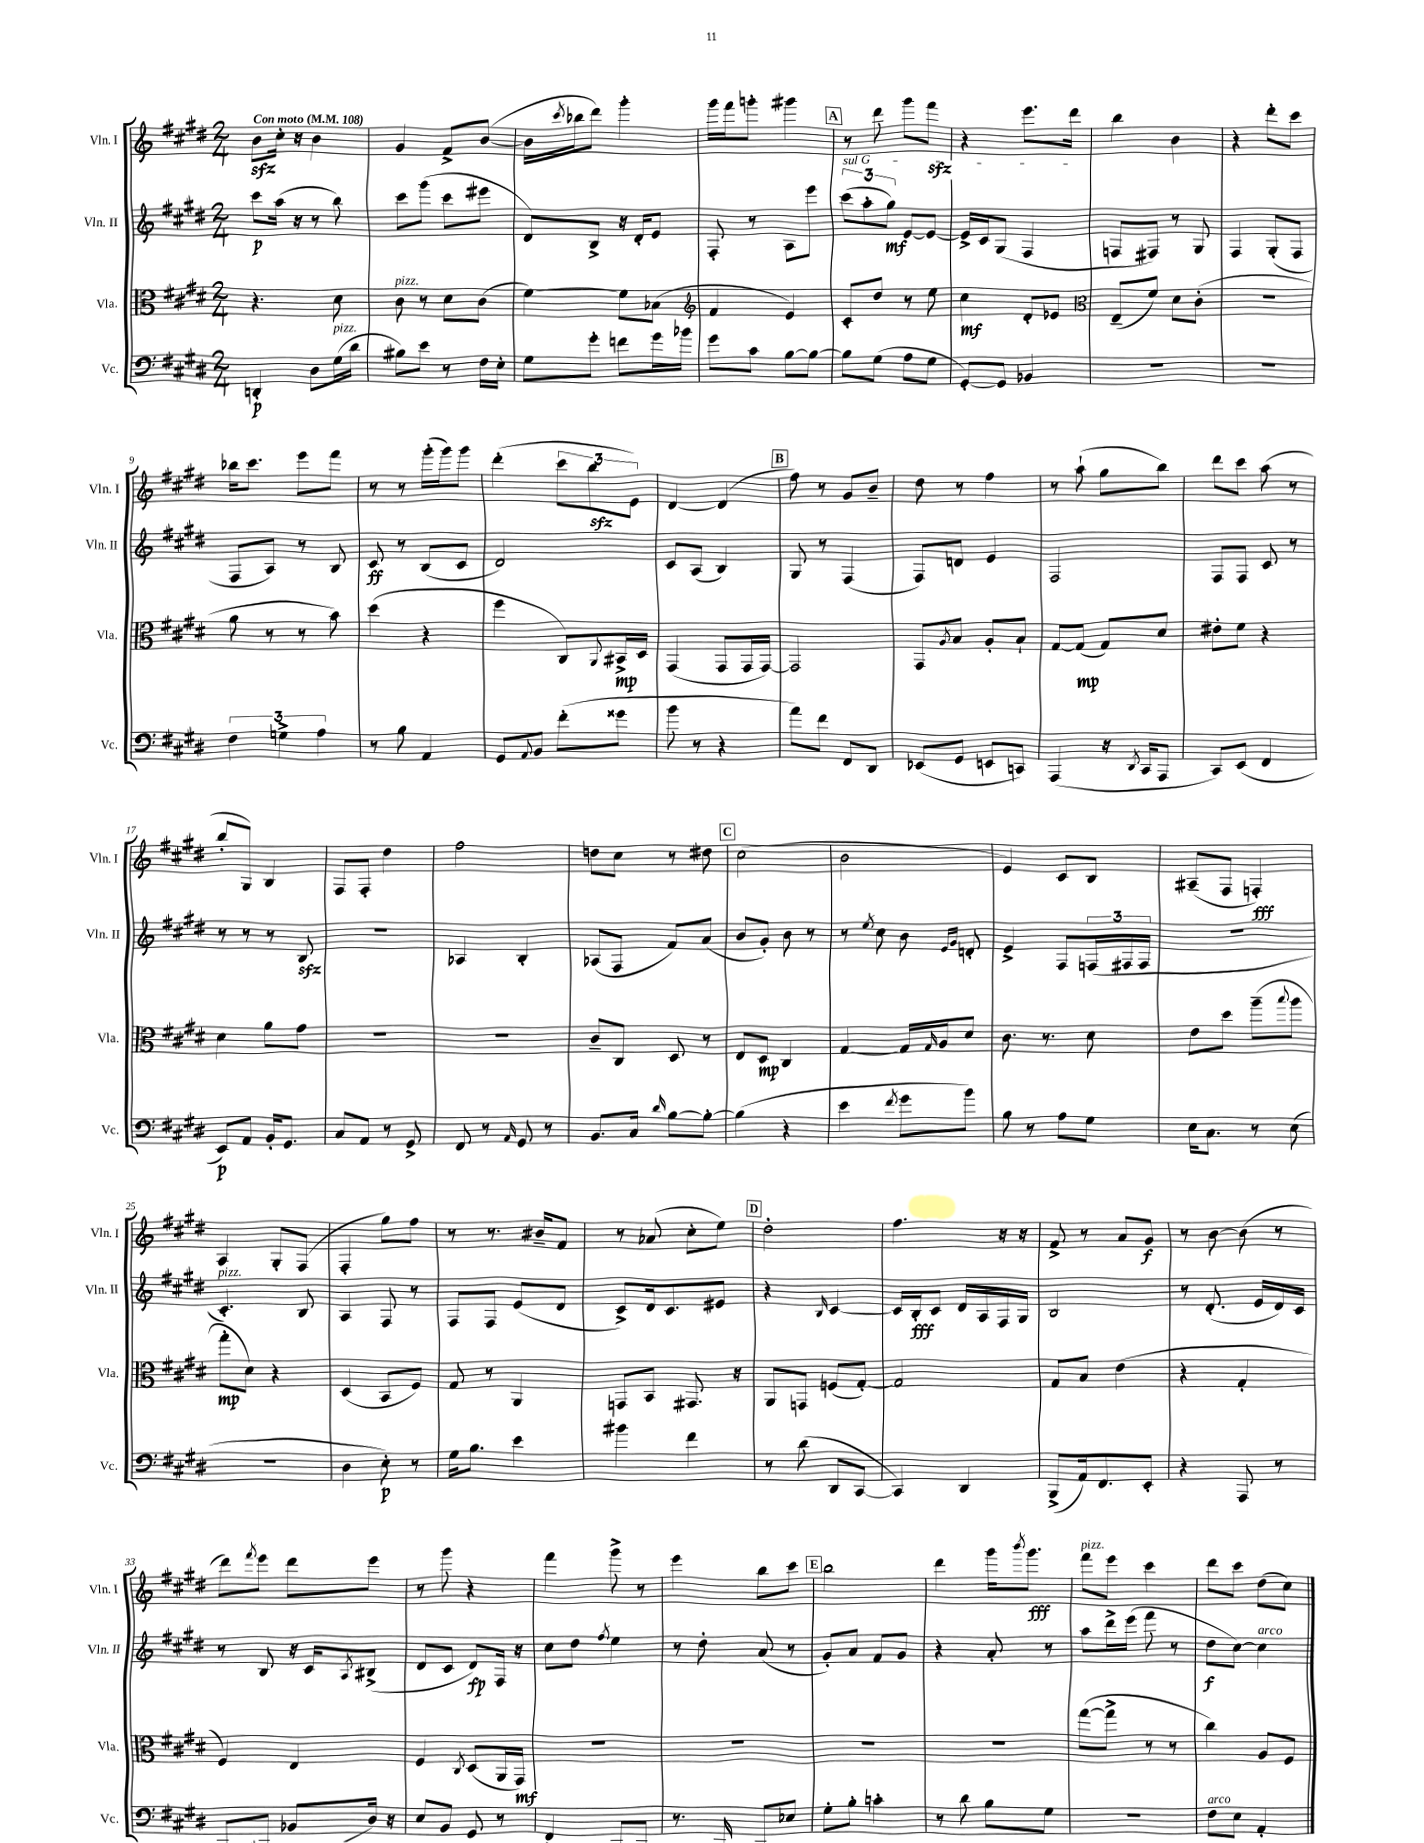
<<
\new StaffGroup <<
\new Staff = "s0" \with { instrumentName = "Vln. I" shortInstrumentName = "Vln. I" } {
    \clef treble \key e \major \numericTimeSignature \time 2/4 \tempo "Con moto" 4 = 108
    b'8\sfz cis''16-. r16 b'4 |
    gis'4 fis'8-> b'8~( |
    b'16 \acciaccatura { cis'''8 } bes''16 dis'''8) gis'''4-. |
    gis'''16 fis'''16 g'''8-. gis'''4 |
    \mark \markup { \box "A" } r8 dis'''8 gis'''8 fis'''8\sfz |
    r4 e'''8. dis'''16 |
    b''4 b'4 |
    r4 dis'''8-. cis'''8 |
    bes''16 cis'''8. e'''8 fis'''8 |
    r8 r8 gis'''16-.( gis'''16) gis'''8 |
    dis'''4-.( \tuplet 3/2 { cis'''8 b''8\sfz e'8) } |
    dis'4~ dis'4( |
    \mark \markup { \box "B" } fis''8) r8 gis'8 b'8-- |
    dis''8 r8 fis''4 |
    r8 a''8-!( gis''8 b''8) |
    dis'''8 cis'''8 a''8( r8 |
    b''8-. gis8) b4 |
    fis8 fis8-. dis''4 |
    fis''2 |
    d''8 cis''8 r8 dis''8 |
    \mark \markup { \box "C" } cis''2( |
    b'2 |
    e'4) cis'8 b8 |
    ais8--( fis8 f4-.\fff) |
    a4 gis8-. fis8( |
    fis4-. gis''8) fis''8 |
    r8 r8. bis'16-- fis'8 |
    r8 aes'8( cis''8-. e''8) |
    \mark \markup { \box "D" } dis''2-. |
    fis''4. r16 r16 |
    fis'8-> r8 a'8 gis'8\f |
    r8 b'8~ b'8( r8 |
    dis'''8) \acciaccatura { fis'''8 } e'''8 dis'''8 e'''8 |
    r8 gis'''8 r4 |
    fis'''4 gis'''8-> r8 |
    e'''4 b''8 cis'''8 |
    \mark \markup { \box "E" } b''2 |
    dis'''4 gis'''16 \acciaccatura { b'''8 } gis'''8.\fff |
    fis'''8^\markup { \italic "pizz." } e'''8 cis'''4 |
    dis'''8 cis'''8 dis''8( cis''8) \bar "|." |
}
\new Staff = "s1" \with { instrumentName = "Vln. II" shortInstrumentName = "Vln. II" } {
    \clef treble \key e \major \numericTimeSignature \time 2/4
    cis'''8\p a''16( r16 r8 b''8) |
    cis'''8 gis'''8( cis'''8 eis'''8 |
    dis'8) b8-> r16 dis'16-. e'8 |
    fis8-. r8 a8 e'''8 |
    \mark \markup { \box "A" } \tuplet 3/2 { \once \override TextSpanner.bound-details.left.text = \markup { \italic "sul G" } cis'''8\startTextSpan( a''8-. gis''8\mf) } e'8~ e'8~ |
    e'16-> cis'16 gis8( fis4\stopTextSpan |
    f8 fis8) r8 gis8 |
    fis4 gis8-.( fis8 |
    fis8 a8) r8 b8 |
    cis'8\ff r8 b8( cis'8 |
    dis'2) |
    cis'8 a8( b4) |
    \mark \markup { \box "B" } gis8 r8 fis4( |
    fis8) d'8 e'4 |
    fis2 |
    fis8 fis8 cis'8 r8 |
    r8 r8 r8 b8\sfz |
    R2 |
    aes4 b4-. |
    aes8( fis8 fis'8) a'8( |
    \mark \markup { \box "C" } b'8 gis'8-.) b'8 r8 |
    r8 \acciaccatura { e''8 } cis''8 b'8 \grace { e'16 gis'16 } d'8-. |
    e'4-> fis8 \tuplet 3/2 { f16( fis16 fis16 } |
    r2 |
    cis'4.-.^\markup { \italic "pizz." }) b8 |
    a4 fis8 r8 |
    fis8 fis8 e'8( dis'8 |
    cis'8->) dis'16 cis'8. eis'8 |
    \mark \markup { \box "D" } r4 \grace { b16 } cis'4~ |
    cis'16 b16-.\fff cis'8 dis'16 a16 fis16 gis16 |
    b2 |
    r8 dis'8.-.( e'16 dis'16) cis'16 |
    r8 b8 r16 cis'16 \acciaccatura { a8 } bis8->( |
    dis'8 cis'8 dis'8\fp) fis16 r16 |
    cis''8 dis''8 \acciaccatura { fis''8 } e''4 |
    r8 dis''8-. a'8( r8 |
    \mark \markup { \box "E" } gis'8-.) a'8 fis'8 gis'8 |
    r4 a'8-. r8 |
    a''8 dis'''16-> e'''16( fis'''8 r8 |
    dis''8\f cis''8~) cis''4^\markup { \italic "arco" } \bar "|." |
}
\new Staff = "s2" \with { instrumentName = "Vla." shortInstrumentName = "Vla." } {
    \clef alto \key e \major \numericTimeSignature \time 2/4
    r4. dis'8 |
    cis'8^\markup { \italic "pizz." } r8 dis'8 cis'8( |
    fis'4~) fis'8 bes8( |
    \clef treble fis'4 e'4) |
    \mark \markup { \box "A" } cis'8-. dis''8 r8 e''8 |
    cis''4\mf dis'8-. ees'8 |
    \clef alto e8--( fis'8) dis'8 cis'8-.( |
    R2 |
    a'8 r8 r8 b'8) |
    dis''4( r4 |
    fis''4 cis8) \appoggiatura { a,8 } bis,16->\mp dis16 |
    gis,4( gis,8 gis,16 gis,16~) |
    \mark \markup { \box "B" } gis,2 |
    gis,8 \acciaccatura { a8 } b8 a8-. b8-! |
    gis8~ gis8\mp( gis8) dis'8 |
    eis'8-. fis'8 r4 |
    dis'4 a'8 gis'8 |
    R2 |
    R2 |
    cis'8-- cis8 dis8 r8 |
    \mark \markup { \box "C" } e8 dis8\mp cis4 |
    gis4~ gis16 \grace { gis16 } a16 dis'8 |
    cis'8. r8. dis'8 |
    e'8 dis''8 a''8--( \appoggiatura { b''8 } a''8 |
    gis''8-.\mp dis'8) r4 |
    dis4( b,8 fis8) |
    gis8 r8 a,4 |
    g,8 b,8 gis,8. r16 |
    \mark \markup { \box "D" } a,8 g,8 f8( gis8~-.) |
    gis2 |
    gis8 b8 e'4( |
    r4 gis4-. |
    fis4) e4 |
    fis4 \acciaccatura { cis8 } dis8( a,16 gis,16\mf) |
    R2 |
    R2 |
    \mark \markup { \box "E" } R2 |
    R2 |
    gis''8~( gis''8-> r8 r8 |
    cis''4) a8 fis8 \bar "|." |
}
\new Staff = "s3" \with { instrumentName = "Vc." shortInstrumentName = "Vc." } {
    \clef bass \key e \major \numericTimeSignature \time 2/4
    d,4-.\p dis8 gis16^\markup { \italic "pizz." }( dis'16 |
    bis8) e'8 r8 fis16 e16-. |
    gis8 gis'8-. f'8 gis'16 bes'16 |
    gis'8 cis'8 b8~ b8~ |
    \mark \markup { \box "A" } b8 gis8( a8 gis8 |
    gis,8~-.) gis,8 bes,4 |
    r2 |
    r2 |
    \tuplet 3/2 { fis4 g4-> a4 } |
    r8 b8 a,4 |
    gis,8 \appoggiatura { a,8 } b,8 fis'8-.( gisis'8 |
    b'8 r8 r4 |
    \mark \markup { \box "B" } a'8) fis'8 fis,8 dis,8 |
    ees,8( gis,8 e,8 c,8) |
    a,,4( r16 \acciaccatura { dis,8 } cis,16 a,,8 |
    cis,8) e,8( fis,4 |
    e,8\p) a,8 b,16-. gis,8. |
    cis8 a,8 r8 gis,8-> |
    fis,8 r8 \grace { a,16 } gis,8 r8 |
    b,8. cis16 \grace { dis'16 } b8~ b8~-. |
    \mark \markup { \box "C" } b4( r4 |
    e'4 \acciaccatura { fis'8 } gis'8 b'8) |
    b8 r8 a8 gis8 |
    e16 cis8. r8 e8( |
    R2 |
    dis4 e8-.\p) r8 |
    gis16 b8. e'4 |
    bis'4 fis'4 |
    \mark \markup { \box "D" } r8 dis'8( dis,8 cis,8~ |
    cis,4) dis,4 |
    b,,8->( a,16) fis,8. e,8-. |
    r4 a,,8 r8 |
    a,,8-. bis,,8( bes,8 dis16) r16 |
    e8 b,8 gis,8 r8 |
    fis,4-> a,,8\p( a,,8 |
    r8. a,,16~ a,,8) ees8 |
    \mark \markup { \box "E" } gis8-. b8-. c'4-. |
    r8 dis'8 b8 gis8 |
    R2 |
    fis8^\markup { \italic "arco" } e8 a,4-. \bar "|." |
}
>>
>>
